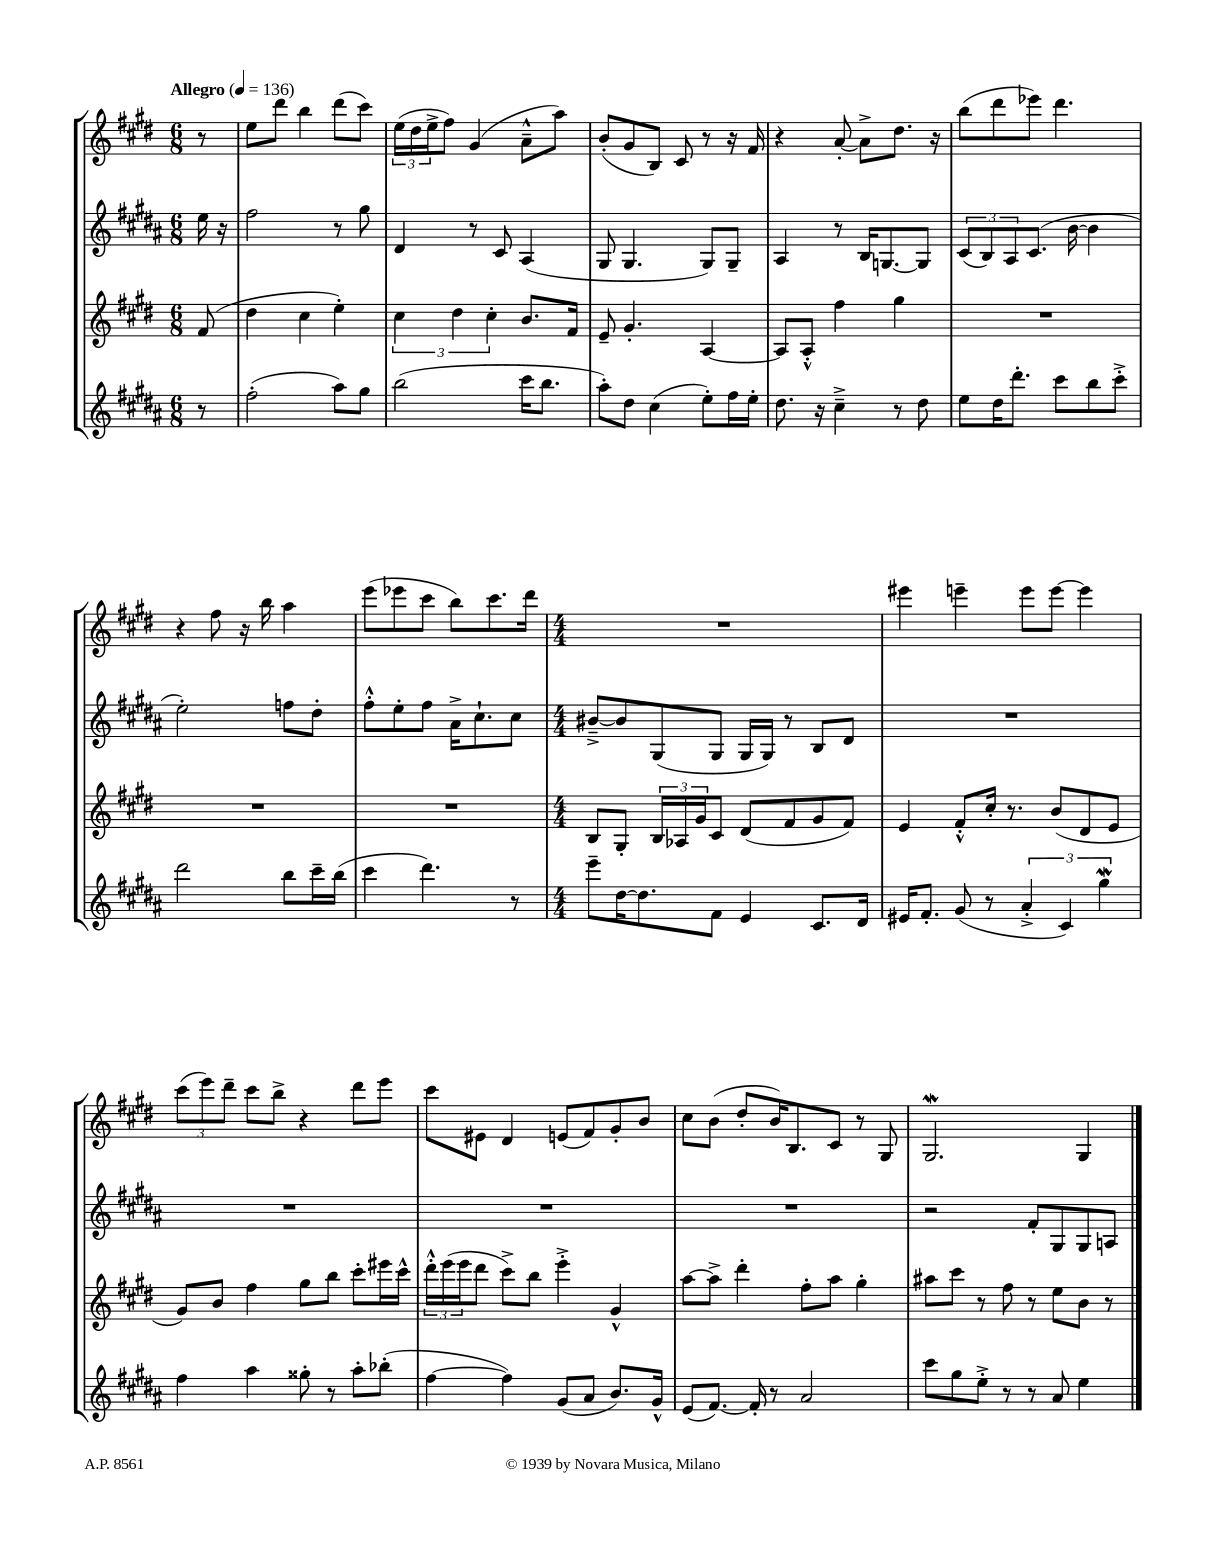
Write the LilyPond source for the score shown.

<<
\new StaffGroup <<
\new Staff = "s0" {
    \clef treble \key e \major \numericTimeSignature \time 6/8 \partial 8 \tempo "Allegro" 4 = 136
    r8 |
    e''8 dis'''8 b''4 dis'''8( cis'''8) |
    \tuplet 3/2 { e''16( dis''16 e''16-> } fis''8) gis'4( a'8---^ a''8) |
    b'8-.( gis'8 b8) cis'8 r8 r16 fis'16 |
    r4 a'8~-. a'8-> dis''8. r16 |
    b''8( dis'''8 ees'''8) dis'''4. |
    r4 fis''8 r16 b''16 a''4 |
    e'''8( ees'''8 cis'''8 b''8) cis'''8. dis'''16 |
    \numericTimeSignature \time 4/4 R1 |
    eis'''4 e'''4-- e'''8 e'''8~ e'''4 |
    \tuplet 3/2 { cis'''8( e'''8) dis'''8-- } cis'''8 b''8-> r4 dis'''8 e'''8 |
    cis'''8 eis'8 dis'4 e'8( fis'8) gis'8-. b'8 |
    cis''8 b'8( dis''8-. b'16) b8. cis'8 r8 gis8 |
    gis2.\mordent gis4 \bar "|." |
}
\new Staff = "s1" {
    \clef treble \key b \major \numericTimeSignature \time 6/8 \partial 8
    e''16 r16 |
    fis''2 r8 gis''8 |
    dis'4 r8 cis'8 ais4( |
    gis8 gis4. gis8) gis8-- |
    ais4 r8 b16 g8.~ g8 |
    \tuplet 3/2 { cis'8( b8) ais8 } cis'8.( b'16~ b'4 |
    e''2-.) f''8 dis''8-. |
    fis''8-.-^ e''8-. fis''8 ais'16-> cis''8.-! cis''8 |
    \numericTimeSignature \time 4/4 bis'8~---> bis'8 gis8( gis8 gis16 gis16) r8 b8 dis'8 |
    R1 |
    R1 |
    R1 |
    R1 |
    r2 fis'8-. gis8 gis8 a8 \bar "|." |
}
\new Staff = "s2" {
    \clef treble \key e \major \numericTimeSignature \time 6/8 \partial 8
    fis'8( |
    dis''4 cis''4 e''4-.) |
    \tuplet 3/2 { cis''4 dis''4 cis''4-. } b'8. fis'16 |
    e'8-- gis'4.-. a4~ |
    a8 a8-.-^ fis''4 gis''4 |
    R2. |
    R2. |
    R2. |
    \numericTimeSignature \time 4/4 b8 gis8-. \tuplet 3/2 { b16 aes16 gis'16 } cis'8 dis'8( fis'8 gis'8 fis'8) |
    e'4 fis'8-.-^ cis''16-. r8. b'8( dis'8 e'8 |
    gis'8) b'8 fis''4 gis''8 b''8 cis'''8-. eis'''16 cis'''16-^ |
    \tuplet 3/2 { dis'''16-.-^ e'''16( e'''16 } dis'''8 cis'''8->) b''8 e'''4-.-> gis'4-^ |
    a''8~ a''8-> dis'''4-. fis''8-. a''8 gis''4-. |
    ais''8 cis'''8 r8 fis''8 r8 e''8 b'8 r8 \bar "|." |
}
\new Staff = "s3" {
    \clef treble \key b \major \numericTimeSignature \time 6/8 \partial 8
    r8 |
    fis''2-.( ais''8) gis''8 |
    b''2( cis'''16 b''8. |
    ais''8-.) dis''8 cis''4( e''8-.) fis''16 e''16-. |
    dis''8. r16 cis''4---> r8 dis''8 |
    e''8 dis''16 dis'''8.-. cis'''8 b''8 cis'''8-.-> |
    dis'''2 b''8 cis'''16-- b''16( |
    cis'''4 dis'''4.) r8 |
    \numericTimeSignature \time 4/4 e'''8-- dis''16~ dis''8. fis'8 e'4 cis'8. dis'16 |
    eis'16 fis'8.-. gis'8( r8 \tuplet 3/2 { ais'4-.-> cis'4) gis''4\mordent } |
    fis''4 ais''4 gisis''8-. r8 ais''8-. bes''8-.( |
    fis''4~ fis''4) gis'8( ais'8 b'8.) gis'16-^ |
    e'8( fis'8.~) fis'16-. r8 ais'2 |
    cis'''8 gis''8 e''8-.-> r8 r8 ais'8 e''4 \bar "|." |
}
>>
>>
\layout { \context { \Score \remove "Bar_number_engraver" } }
